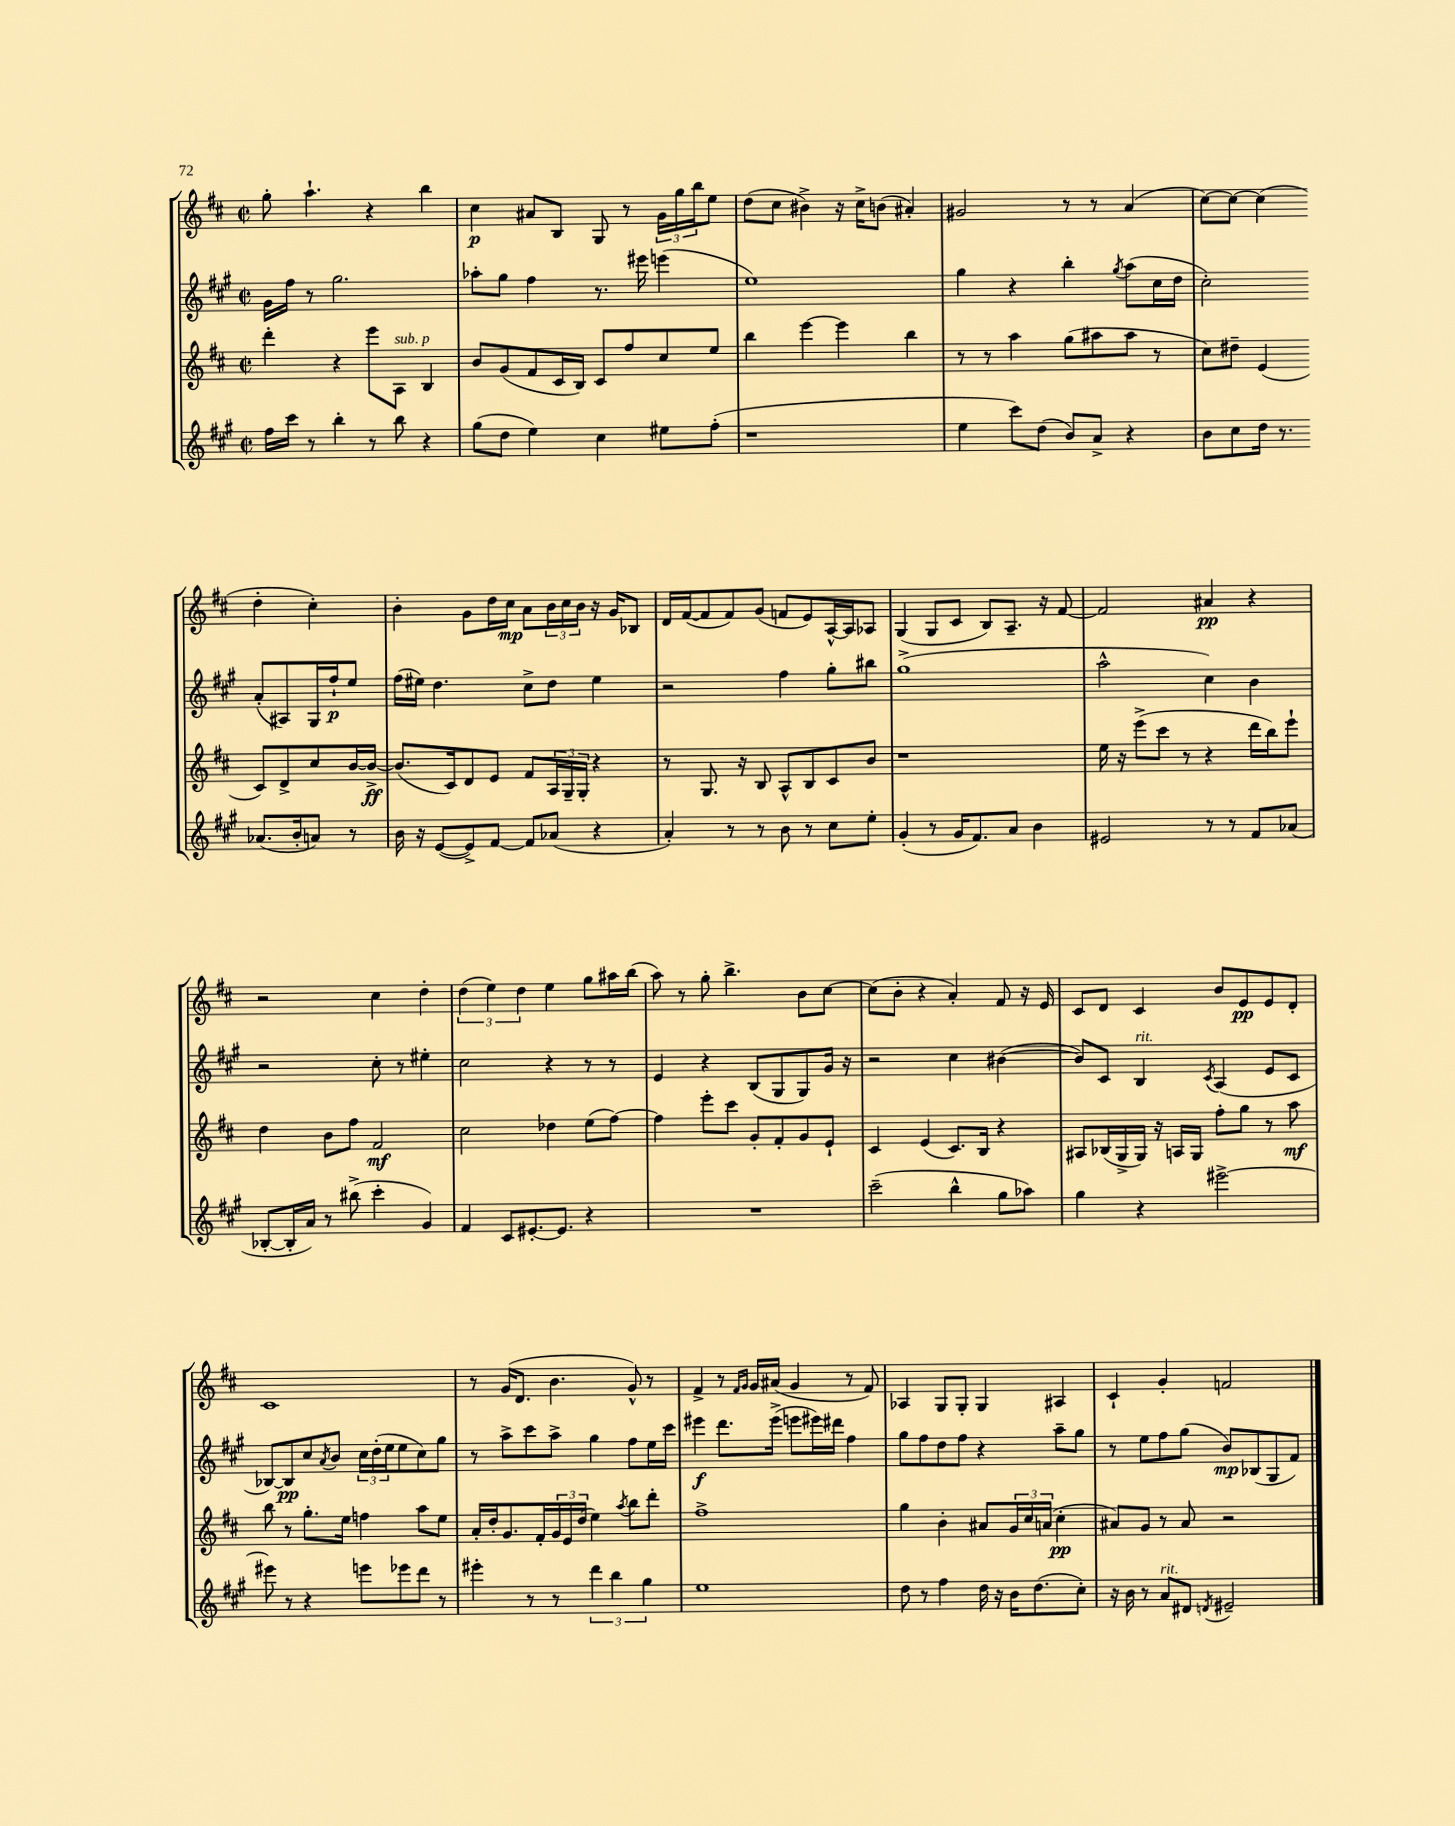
<<
\new StaffGroup <<
\new Staff = "s0" {
    \clef treble \key d \major \defaultTimeSignature \time 2/2
    g''8-. a''4.-! r4 b''4 |
    cis''4\p ais'8 b8 g8 r8 \tuplet 3/2 { g'16 g''16 b''16 } e''8 |
    d''8( cis''8 bis'4->) r16 cis''16-> b'8( ais'4-.) |
    gis'2 r8 r8 a'4( |
    cis''8~) cis''8~ cis''4( d''4-. cis''4-.) |
    b'4-. g'8 d''16 cis''16\mp a'8 \tuplet 3/2 { b'16 cis''16 b'16 } r16 g'16 bes8 |
    d'16 fis'16~( fis'8 fis'8) g'8( f'8 e'8) a16~-^ a16 aes8 |
    g4( g8 cis'8 b8) a8.-- r16 fis'8~ |
    fis'2 ais'4\pp r4 |
    r2 cis''4 d''4-. |
    \tuplet 3/2 { d''4( e''4) d''4 } e''4 g''8 ais''16 b''16( |
    a''8) r8 g''8-. b''4.-> b'8 cis''8~ |
    cis''8( b'8-. r4 a'4-.) fis'8 r16 e'16 |
    cis'8 d'8 cis'4 b'8 e'8\pp e'8 d'8-. |
    cis'1 |
    r8 g'16( d'8. b'4. g'8-^) r8 |
    fis'4-> r8 \grace { fis'16 g'16 } g'16 ais'16( g'4 r8 fis'8) |
    aes4 g8 g8-. g4 ais4 |
    cis'4-! g'4-. f'2 \bar "|." |
}
\new Staff = "s1" {
    \clef treble \key a \major \defaultTimeSignature \time 2/2
    gis'16 fis''16 r8 gis''2. |
    aes''8-. gis''8 fis''4 r8. eis'''16 e'''4( |
    e''1) |
    gis''4 r4 b''4-. \acciaccatura { gis''8 } a''8( cis''16 d''16 |
    cis''2-.) a'8-.( ais8) gis16 fis''16-!\p e''8 |
    fis''16( eis''16) d''4. cis''8-> d''8 eis''4 |
    r2 fis''4 gis''8-. bis''8 |
    gis''1->( |
    a''2-^ cis''4) b'4 |
    r2 cis''8-. r8 eis''4-. |
    cis''2 r4 r8 r8 |
    e'4 r4 b8( gis8 gis8) gis'16 r16 |
    r2 cis''4 bis'4~( |
    bis'8) cis'8 b4^\markup { \italic "rit." } \acciaccatura { cis'8 } a4( e'8 cis'8 |
    bes8~) bes8\pp cis''8 \acciaccatura { a'8 } b'8 \tuplet 3/2 { cis''16 d''16-.( e''16 } e''8 cis''8) gis''8 |
    r8 a''8-> cis'''8 a''8-> gis''4 fis''8 e''16 cis'''16 |
    eis'''4\f d'''8. eis'''16->( e'''8 eis'''16) dis'''16 fis''4 |
    gis''8 fis''8 d''8 fis''8 r4 a''8-- gis''8 |
    r8 e''8 fis''8 gis''8( b'8\mp) bes8( gis8 fis'8) \bar "|." |
}
\new Staff = "s2" {
    \clef treble \key d \major \defaultTimeSignature \time 2/2
    d'''4-. r4 e'''8 a8^\markup { \italic "sub. p" } b4 |
    b'8 g'8( fis'8 cis'16 b16) cis'8 fis''8 cis''8 e''8 |
    b''4 e'''4~ e'''4 b''4 |
    r8 r8 a''4 g''8( ais''8 ais''8 r8 |
    cis''8) dis''8-- e'4( cis'8) d'8-> cis''8 b'16~ b'16~->\ff |
    b'8.( cis'16) d'8 e'8 fis'8 \tuplet 3/2 { a16 g16-- g16-. } r4 |
    r8 g8. r16 b8 a8-^ b8 cis'8 b'8 |
    r1 |
    e''16 r16 e'''8->( cis'''8 r8 r4 d'''16 b''16) e'''8-! |
    d''4 b'8 fis''8 fis'2\mf |
    cis''2 des''4 e''8( fis''8~) |
    fis''4 e'''8-. cis'''8 g'8-. fis'8-. g'8 e'8-! |
    cis'4 e'4( cis'8.) b16 r4 |
    ais8 bes16( g16-> g16) r16 a16 g16 fis''8-. g''8 r8 a''8\mf |
    b''8 r8 g''8.-. e''16 f''4 a''8 e''8 |
    a'16-. d''16-. g'8. fis'16-. \tuplet 3/2 { g'16 e'16 d''16( } e''4) \acciaccatura { a''8 } b''8 d'''8-. |
    fis''1-> |
    g''4 b'4-. ais'8 \tuplet 3/2 { g'16 cis''16 a'16( } cis''4-.\pp |
    ais'8) g'8 r8 ais'8 r2 \bar "|." |
}
\new Staff = "s3" {
    \clef treble \key a \major \defaultTimeSignature \time 2/2
    fis''16 cis'''16 r8 b''4-. r8 b''8 r4 |
    gis''8( d''8 e''4) cis''4 eis''8 fis''8-.( |
    r1 |
    e''4 cis'''8) d''8( b'8) a'8-> r4 |
    b'8 cis''8 d''16 r8. aes'8.( b'16-. a'8) r8 |
    b'16 r16 e'8~( e'8->) fis'8~ fis'8 aes'8( r4 |
    a'4-.) r8 r8 b'8 r8 cis''8 e''8-. |
    gis'4-.( r8 gis'16 fis'8.) a'8 b'4 |
    eis'2 r8 r8 fis'8 aes'8( |
    bes8~-. bes16-. a'16) r8 bis''8->( cis'''4-. gis'4) |
    fis'4 cis'8 eis'8.~-. eis'8. r4 |
    R1 |
    cis'''2--( b''4-^ gis''8 aes''8) |
    gis''4 r4 eis'''2~-> |
    eis'''8 r8 r4 e'''8 ees'''8 d'''8 r8 |
    eis'''4-. r8 r8 \tuplet 3/2 { d'''4 b''4 gis''4 } |
    e''1 |
    d''8 r8 fis''4 d''16 r16 b'16 d''8.( cis''8-.) |
    r16 b'16 r8 a'8^\markup { \italic "rit." } dis'8 \acciaccatura { d'8 } eis'2-- \bar "|." |
}
>>
>>
\layout { \context { \Score \remove "Bar_number_engraver" } }
